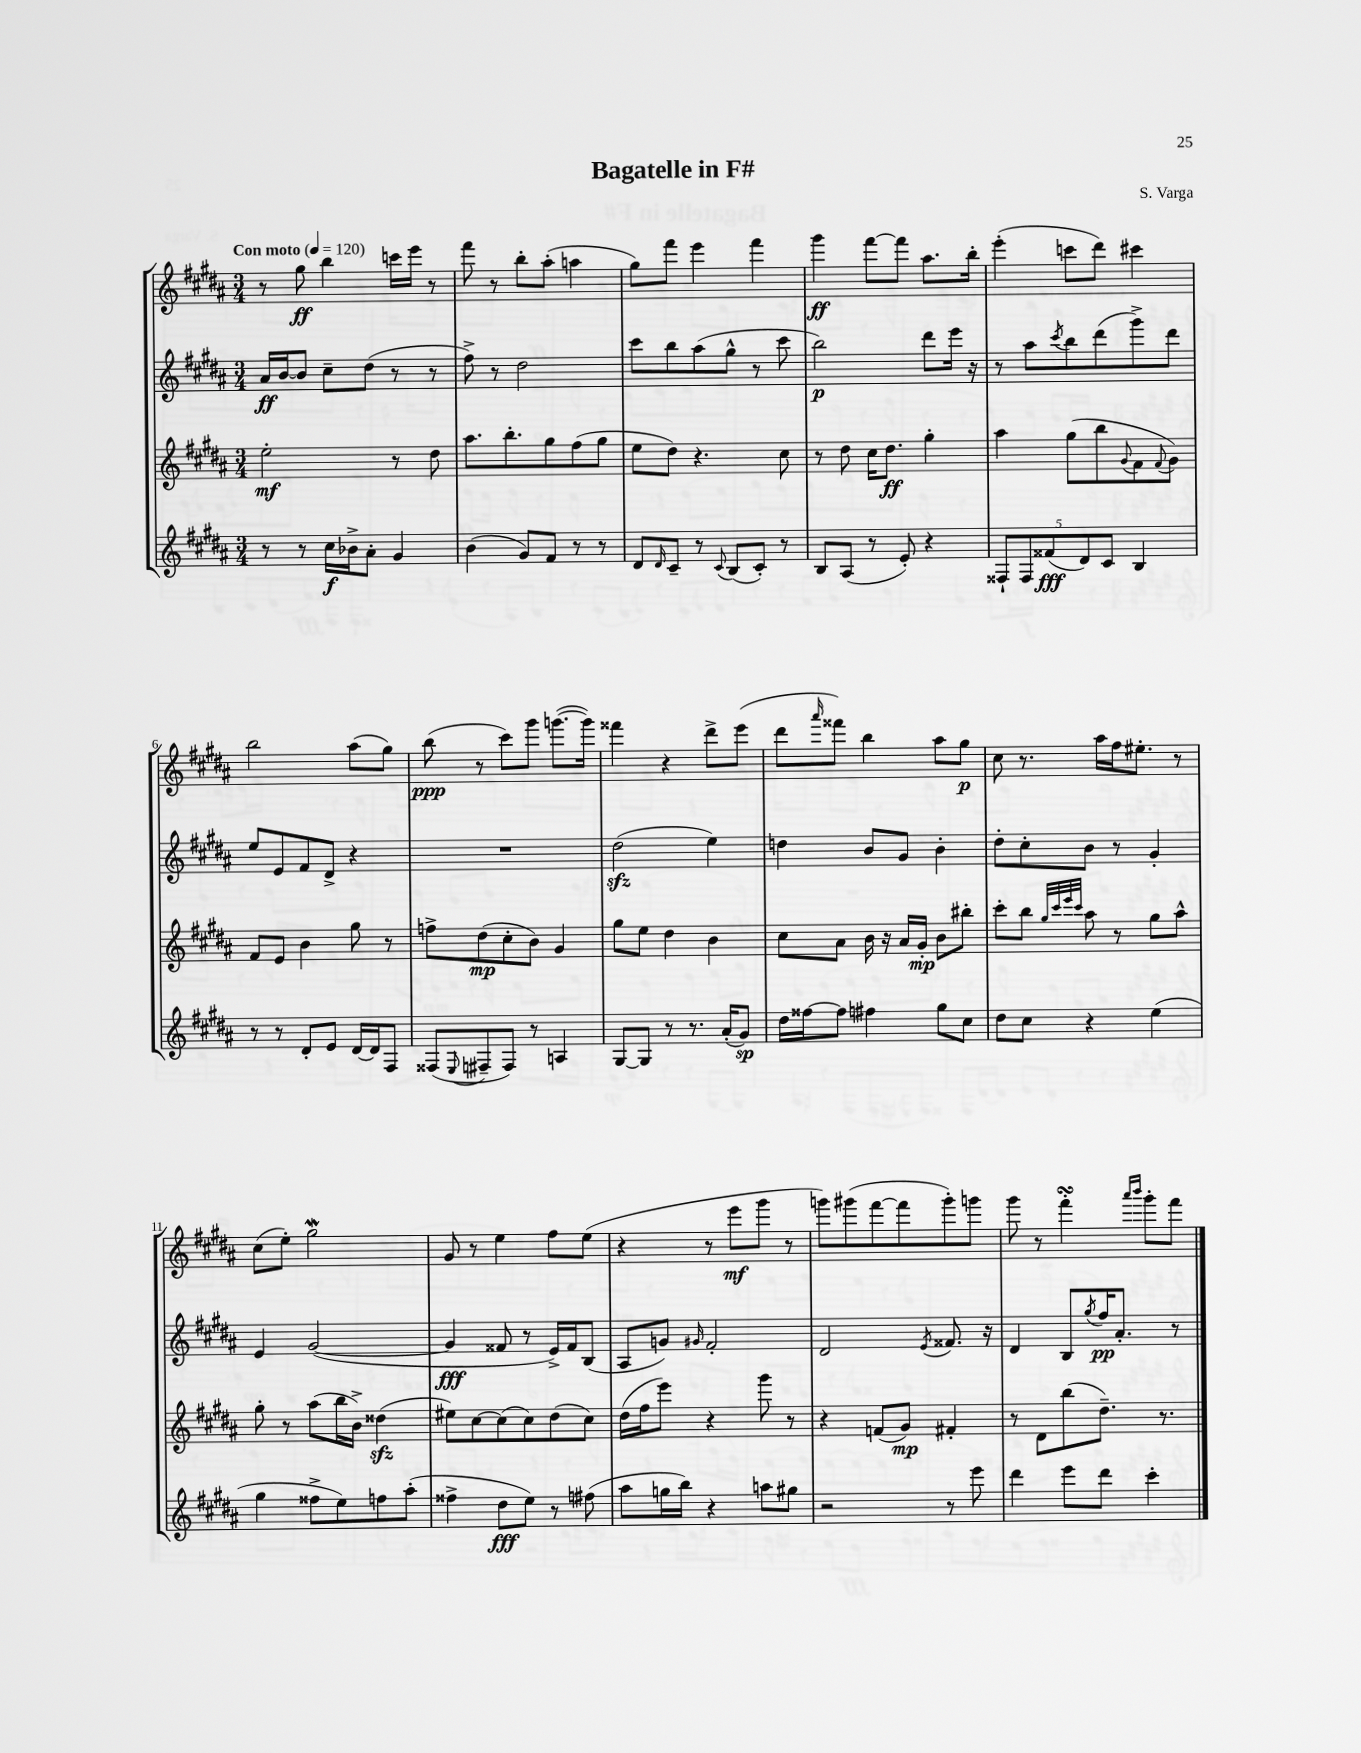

**kern	**kern	**kern	**kern
*staff4	*staff3	*staff2	*staff1
*clefG2	*clefG2	*clefG2	*clefG2
*k[f#c#g#d#a#]	*k[f#c#g#d#a#]	*k[f#c#g#d#a#]	*k[f#c#g#d#a#]
*M3/4	*M3/4	*M3/4	*M3/4
*MM120	*MM120	*MM120	*MM120
8r	2ee'\	16a#/LL	8r
.	.	[16b/J	.
8r	.	8b/]J	8gg#\
16cc#\LL	.	8cc#~\L	4bb\
16b-^\J	.	.	.
8a#'\J	.	(8dd#\J	.
4g#/	8r	8r	16ccc\LL
.	.	.	16eee\JJ
.	8dd#\	8r	8r
=	=	=	=
(4b\	8.aa#\L	8ff#^\)	8fff#\
.	.	8r	8r
.	8.bb'\	.	.
8g#/L)	.	2dd#\	8bb'\L
8f#/J	8gg#\	.	(8aa#'\J
8r	(8ff#\	.	4aa\
8r	8gg#\J	.	.
=	=	=	=
8d#/L	8ee\L	8ccc#\L	8gg#\L)
16qqd#/	.	.	.
8c#~/J	8dd#\J)	8bb\	8fff#\J
8r	4.r	(8aa#\	4eee\
8qqc#/	.	.	.
(8B/L	.	8gg#^^\J	.
8c#'/J)	.	8r	4fff#\
8r	8cc#\	8ccc#\	.
=	=	=	=
8B/L	8r	2bb\)	4ggg#\
(8A#/J	8dd#\	.	.
8r	16cc#\LK	.	[8fff#\L
.	8.dd#\J	.	.
8e'/)	.	.	8fff#\]J
4r	4gg#'\	8ddd#\L	8.aa#\L
.	.	16eee\Jk	.
.	.	16r	16bb'\Jk
=	=	=	=
10F##`/L	4aa#\	8r	(4eee'\
10F##/	.	.	.
.	.	8aa#\L	.
(10f##/	.	.	.
.	.	8qccc#/	.
.	(8gg#\L	8bb\	8ccc\L
10d#/)	.	.	.
.	8bb\	(8ddd#\	8ddd#\J)
10c#/J	.	.	.
.	8qqg#/	.	.
4B/	8f#\	8ggg#^\)	4ccc#\
.	8qqf#/	.	.
.	8g#\J)	8ddd#\J	.
=	=	=	=
8r	8f#/L	8ee/L	2bb\
8r	8e/J	8e/	.
8d#'/L	4b\	8f#/	.
8e/J	.	8d#^/J	.
[16d#/LL	8gg#\	4r	(8aa#\L
16d#/]J	.	.	.
8F#/J	8r	.	8gg#\J)
=	=	=	=
(8F##/L	8ff^\L	2.r	(8bb\
8qqE/	.	.	.
8F#~/	(8dd#\	.	8r
8F#/J)	8cc#'\	.	8ccc#\L)
8r	8b\J)	.	8ggg#\J
4A/	4g#/	.	([8.ggg\L
.	.	.	16ggg\]Jk)
=	=	=	=
[8G#/L	8gg#\L	(2dd#\	4fff##\
8G#/]J	8ee\J	.	.
8r	4dd#\	.	4r
8.r	.	.	.
.	4b\	4ee\)	8ddd#^\L
(16a#'/LK	.	.	.
8g#/J)	.	.	(8eee\J
=	=	=	=
16dd#\LL	8cc#\L	4dd\	8ddd#\L
[16ff##\J	.	.	.
.	.	.	16qqaaa#/
8ff##\]J	8a#\J	.	8fff##\J)
4ff#\	16b\	8b/L	4bb\
.	16r	.	.
.	16a#/LL	8g#/J	.
.	16g#'/JJ	.	.
8gg#\L	8b\L	4b'\	8aa#\L
8cc#\J	8bb#'\J	.	8gg#\J
=	=	=	=
8dd#\L	8ccc#'\L	8dd#'\L	8cc#\
8cc#\J	8bb\J	8cc#'\	8.r
.	32qqgg#/LLL	.	.
.	32qqccc#/	.	.
.	32qqeee/	.	.
.	32qqccc#/JJJ	.	.
4r	8aa#\	8b\J	.
.	.	.	16aa#\LL
.	8r	8r	16ff#\J
.	.	.	8.ee#'\J
(4ee\	8gg#\L	4g#'/	.
.	8aa#^^\J	.	8r
=	=	=	=
4gg#\	8gg#'\	4e/	(8cc#\L
.	8r	.	8ee'\J)
8ff##^\L	(8aa#\L	([2g#/	2gg#\
8ee\)	16bb\L	.	.
.	16b^\JJ)	.	.
8ff\	(4dd##\	.	.
(8aa#'\J	.	.	.
=	=	=	=
4ff##^\	8ee#\L)	4g#/]	8g#/
.	[8cc#\	.	8r
8dd#\L	(8cc#\]	8f##/	4ee\
8ee\J)	8cc#\)	8r	.
8r	(8dd#\	16e^/LL)	8ff#\L
.	.	16f##/J	.
(8ff#\	8cc#\J)	(8B/J	(8ee\J
=	=	=	=
8aa#\L	(16dd#\LL	8A#/L	4r
.	16ff#\J	.	.
16gg\L	8eee\J)	8g/J)	.
16bb\JJ)	.	.	.
.	.	16qqg#/	.
4r	4r	2f#'/	8r
.	.	.	8eee\L
8aa\L	8ggg#\	.	8ggg#\J
8gg#\J	8r	.	8r
=	=	=	=
2r	4r	2d#/	8ggg\L)
.	.	.	(8ggg#\
.	(8f/L	.	[8fff#\
.	8g#/J)	.	8fff#\]
.	.	8qe/	.
8r	4f#'/	8.f##/	8ggg#'\)
8eee\	.	.	8ggg\J
.	.	16r	.
=	=	=	=
4ddd#\	8r	4d#/	8ggg#\
.	8d#\L	.	8r
8eee\L	(8bb\	8B/L	4fff#'\
.	.	8qgg#/	.
8ddd#\J	8.dd#~\J)	16ff#/K	.
.	.	8.a#'/J	.
.	.	.	16qqaaa#/LL
.	.	.	16qqbbb/JJ
4ccc#'\	.	.	8ggg#'\L
.	8.r	.	.
.	.	8r	8fff#\J
==	==	==	==
*-	*-	*-	*-
